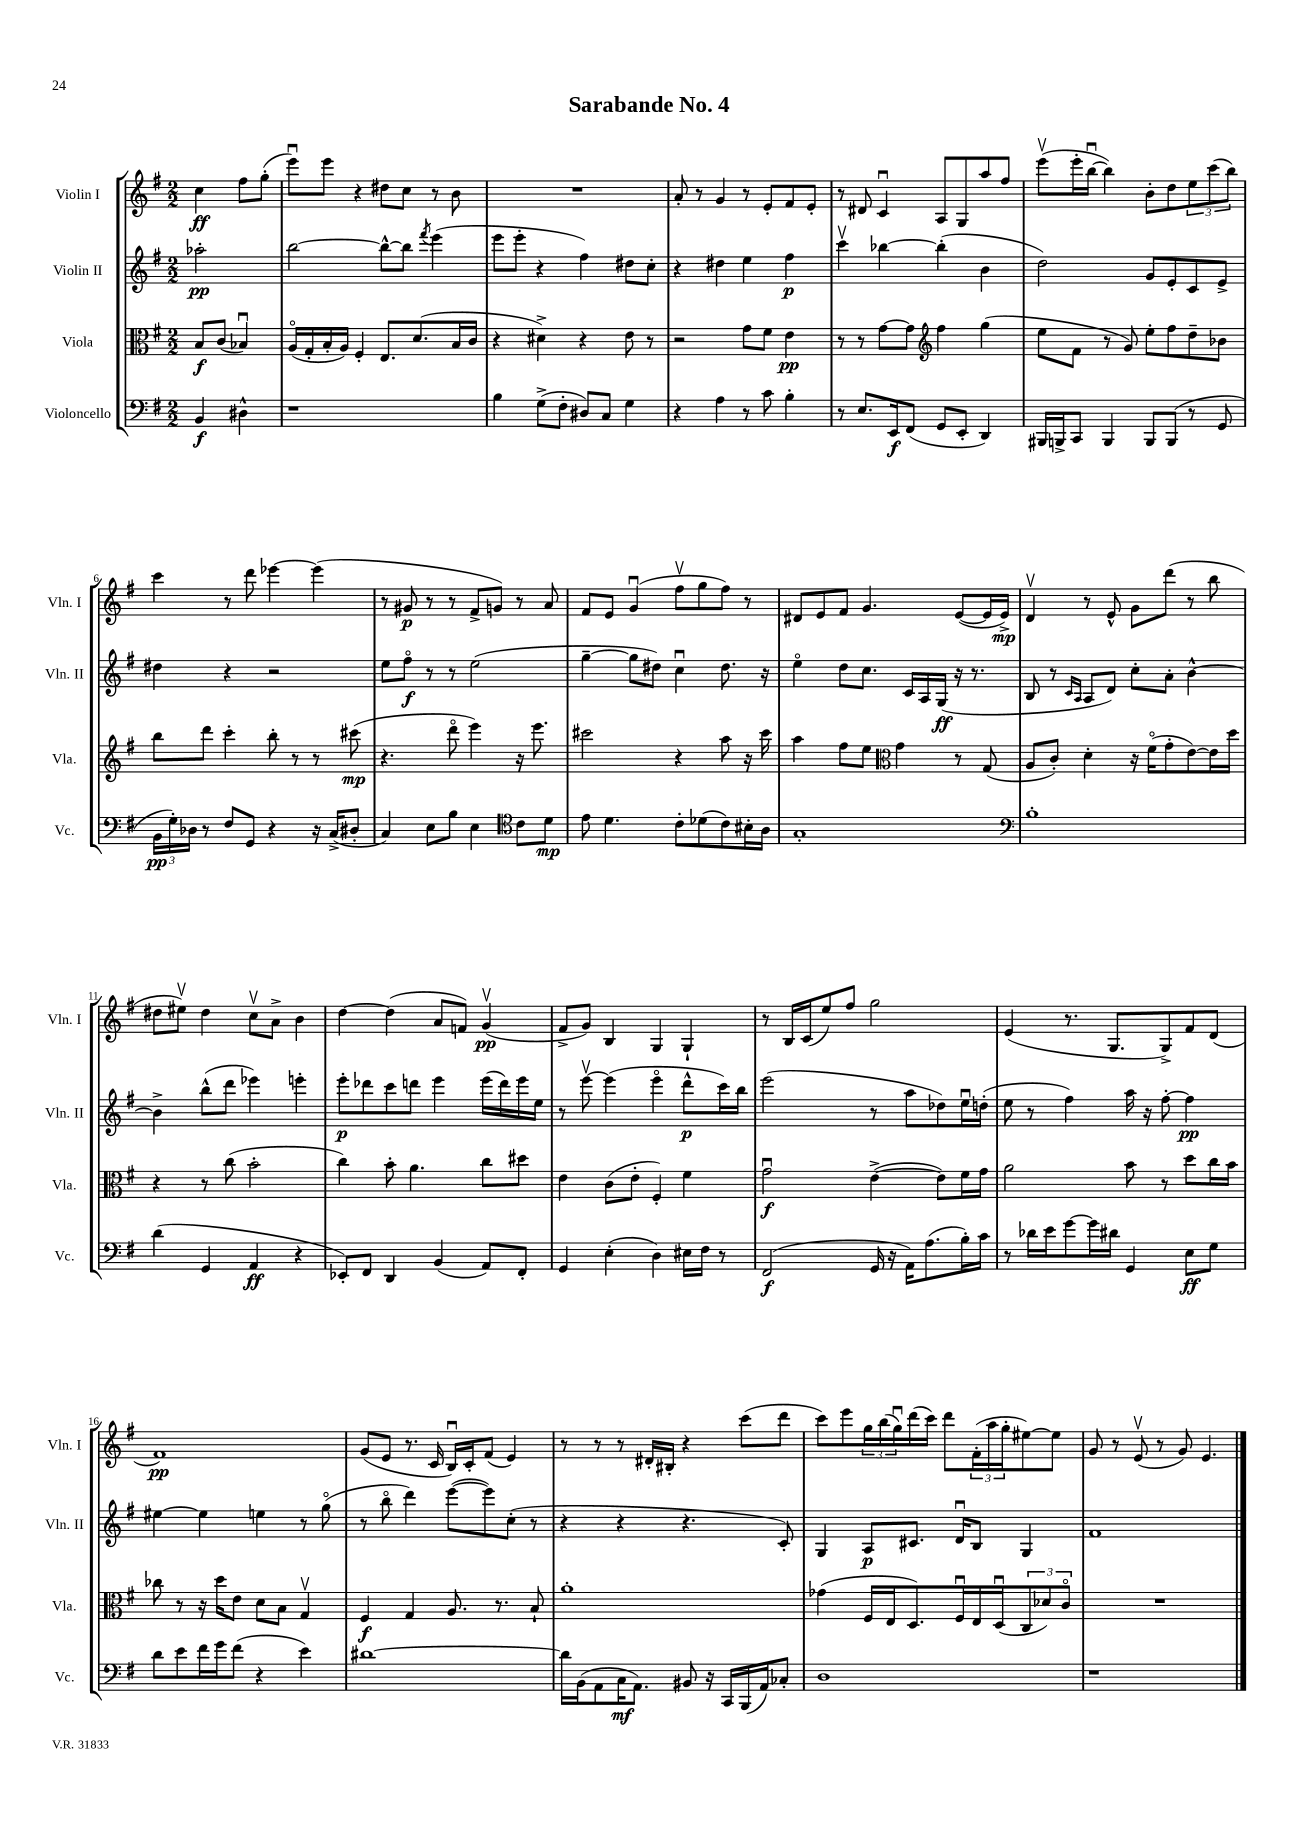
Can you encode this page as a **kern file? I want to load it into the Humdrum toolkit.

**kern	**kern	**kern	**kern
*staff4	*staff3	*staff2	*staff1
*clefF4	*clefC3	*clefG2	*clefG2
*k[f#]	*k[f#]	*k[f#]	*k[f#]
*M2/2	*M2/2	*M2/2	*M2/2
4BB	8B	2aa-'	4cc
.	(8c	.	.
4D#^^	4B-u)	.	8ff#
.	.	.	(8gg'
=	=	=	=
1r	(16Ao	[2bb	8eeeu)
.	16G'	.	.
.	16B'	.	8eee
.	16A)	.	.
.	4F#'	.	4r
.	8.E	8bb^^_	8dd#
.	.	8bb]	8cc
.	(8.d	.	.
.	.	8qfff#	.
.	.	(4eee	8r
.	16B	.	8b
.	16c	.	.
=	=	=	=
4B	4r	8eee	1r
.	.	8eee'	.
(8G^	4d#^)	4r	.
8F#'	.	.	.
8D#)	4r	4ff#)	.
8C	.	.	.
4G	8e	8dd#	.
.	8r	8cc'	.
=	=	=	=
4r	2r	4r	8a'
.	.	.	8r
4A	.	4dd#	4g
8r	8g	4ee	8r
8c	8f#	.	8e'
4B'	4e	4ff#	8f#
.	.	.	8e'
=	=	=	=
8r	8r	4cccv	8r
8.E	8r	.	8d#
.	[8g	[4bb-	4cu
16EE	.	.	.
(8FF#	8g]	.	.
*	*clefG2	*	*
8GG	4ff#	(4bb-']	8A
8EE'	.	.	8G
4DD)	(4gg	4b	8aa
.	.	.	8ff#
=	=	=	=
16BBB#	8ee	2dd)	(8eeev
16BBB^	.	.	.
8CC	8f#	.	16eee'
.	.	.	[16bbu
4BBB	8r	.	4bb])
.	8g)	.	.
8BBB	8ee'	8g	8b'
(8BBB	8ff#	8e'	8dd
8r	8dd~	8c	12ee
.	.	.	(12ccc
8GG	8b-	8e^	.
.	.	.	12bb)
=	=	=	=
24BB	8bb	4dd#	4ccc
24G')	.	.	.
24D-	.	.	.
8r	8ddd	.	.
8F#	4ccc'	4r	8r
8GG	.	.	8ddd
4r	8bb'	2r	[4eee-
.	8r	.	.
16r	8r	.	(4eee-]
(16C^	.	.	.
8D#'	(8ccc#	.	.
=	=	=	=
4C)	4.r	8ee	8r
.	.	8ff#o	8g#
8E	.	8r	8r
8B	8dddo	8r	8r
4E	4eee)	(2ee	8f#^
.	.	.	8g)
*clefC4	*	*	*
8c	16r	.	8r
.	8.eee	.	.
8d	.	.	8a
=	=	=	=
8e	2ccc#	[4gg~	8f#
4.d	.	.	8e
.	.	8gg]	(4gu
.	.	8dd#)	.
8c'	4r	4ccu	8ff#v
(8d-	.	.	8gg
8c)	8aa	8.dd#	8ff#)
16B#'	16r	.	8r
16A	16ccc#	16r	.
=	=	=	=
1G'	4aa	4eeo	8d#
.	.	.	8e
.	8ff#	8dd	8f#
.	8ee	8.cc	4.g
*	*clefC3	*	*
.	4g	.	.
.	.	16c	.
.	.	16A	.
.	.	(16G	.
.	8r	16r	([8e
.	.	8.r	.
.	(8G	.	16e]
.	.	.	16e^)
=	=	=	=
*clefF4	*	*	*
1B'	8A	8B	4dv
.	8c')	8r	.
.	.	16qqc	.
.	.	16qqA	.
.	4d'	8A	8r
.	.	8d)	8e^^
.	16r	8cc'	8g
.	(16f#o	.	.
.	8g'	8a'	(8ddd
.	[8e)	[4b^^	8r
.	16e]	.	8bb
.	16dd	.	.
=	=	=	=
(4d	4r	4b^]	8dd#
.	.	.	8ee#v)
4GG	8r	(8bb^^	4dd#
.	(8cc	8ddd	.
4AA	2b'	4eee-)	8ccv
.	.	.	8a^
4r	.	4eee'	4b
=	=	=	=
8EE-')	4cc)	8eee'	[4dd
8FF#	.	8ddd-	.
4DD	8b'	8ccc	(4dd]
.	4.a	8ddd	.
(4BB	.	4eee	8a
.	.	.	8f)
8AA)	8cc	(16eee	(4gv
.	.	16ddd)	.
8FF#'	8dd#	16eee	.
.	.	16ee	.
=	=	=	=
4GG	4e	8r	8f#^
.	.	[8eeev	8g)
(4E'	(8c	(4eee]	4B
.	8e'	.	.
4D)	4F#')	4eeeo	4G
16E#	4f#	8ddd^^	4G`
16F#	.	.	.
8r	.	16ccc)	.
.	.	16bb	.
=	=	=	=
(2FF#	2gu	(2eee	8r
.	.	.	16B
.	.	.	(16c
.	.	.	8ee)
.	.	.	8ff#
16GG	([4e^	8r	2gg
16r	.	.	.
16AA)	.	8aa	.
(8.A	.	.	.
.	8e])	8dd-)	.
16B')	16f#	16eeu	.
16c	16g	(16dd'	.
=	=	=	=
8r	2a	8ee	(4e
16d-	.	8r	.
16e	.	.	.
[8g	.	4ff#)	8.r
16g]	.	.	.
16d#	.	.	8.G
4GG	8b	16aa	.
.	.	16r	.
.	8r	[8ff#'	8G^)
8E	8dd	4ff#]	8f#
8G	16cc	.	(8d
.	16b	.	.
=	=	=	=
8d	8cc-	[4ee#	1f#)
8e	8r	.	.
16f#	16r	4ee#]	.
16g	16dd	.	.
(8f#	8e	.	.
4r	8d	4ee	.
.	8B	.	.
4e)	4Gv	8r	.
.	.	(8ggo	.
=	=	=	=
[1d#	4F#	8r	(8g
.	.	8bbo	8e
.	4G	4ddd)	8.r
.	.	.	16c
.	8.A	([8eee	16Bu)
.	.	.	16c'
.	.	8eee])	(8f#
.	8.r	.	.
.	.	(8cc'	4e)
.	8B`	8r	.
=	=	=	=
16d#]	1a'	4r	8r
(16BB	.	.	.
8AA	.	.	8r
16C	.	4r	8r
8.AA)	.	.	.
.	.	.	16d#'
.	.	.	16B#'
8BB#	.	4.r	4r
16r	.	.	.
16CC	.	.	.
(16BBB	.	.	(8ccc
16AA)	.	.	.
8C-'	.	8c')	8ddd
=	=	=	=
1D	(4g-	4G	8ccc)
.	.	.	8eee
.	16F#	8A	24gg
.	.	.	(24bb
.	16E	.	.
.	.	.	24ggu)
.	8.D)	8.c#	(16ddd
.	.	.	16ccc)
.	.	.	8ddd
.	16F#u	16du	.
.	16E	8B	(24f#'
.	.	.	24aa
.	(16Du	.	.
.	.	.	24gg'
.	12C	4G	[8ee#)
.	12d-)	.	.
.	.	.	8ee#]
.	12co	.	.
=	=	=	=
1r	1r	1f#	8g
.	.	.	8r
.	.	.	(8ev
.	.	.	8r
.	.	.	8g)
.	.	.	4.e
==	==	==	==
*-	*-	*-	*-
